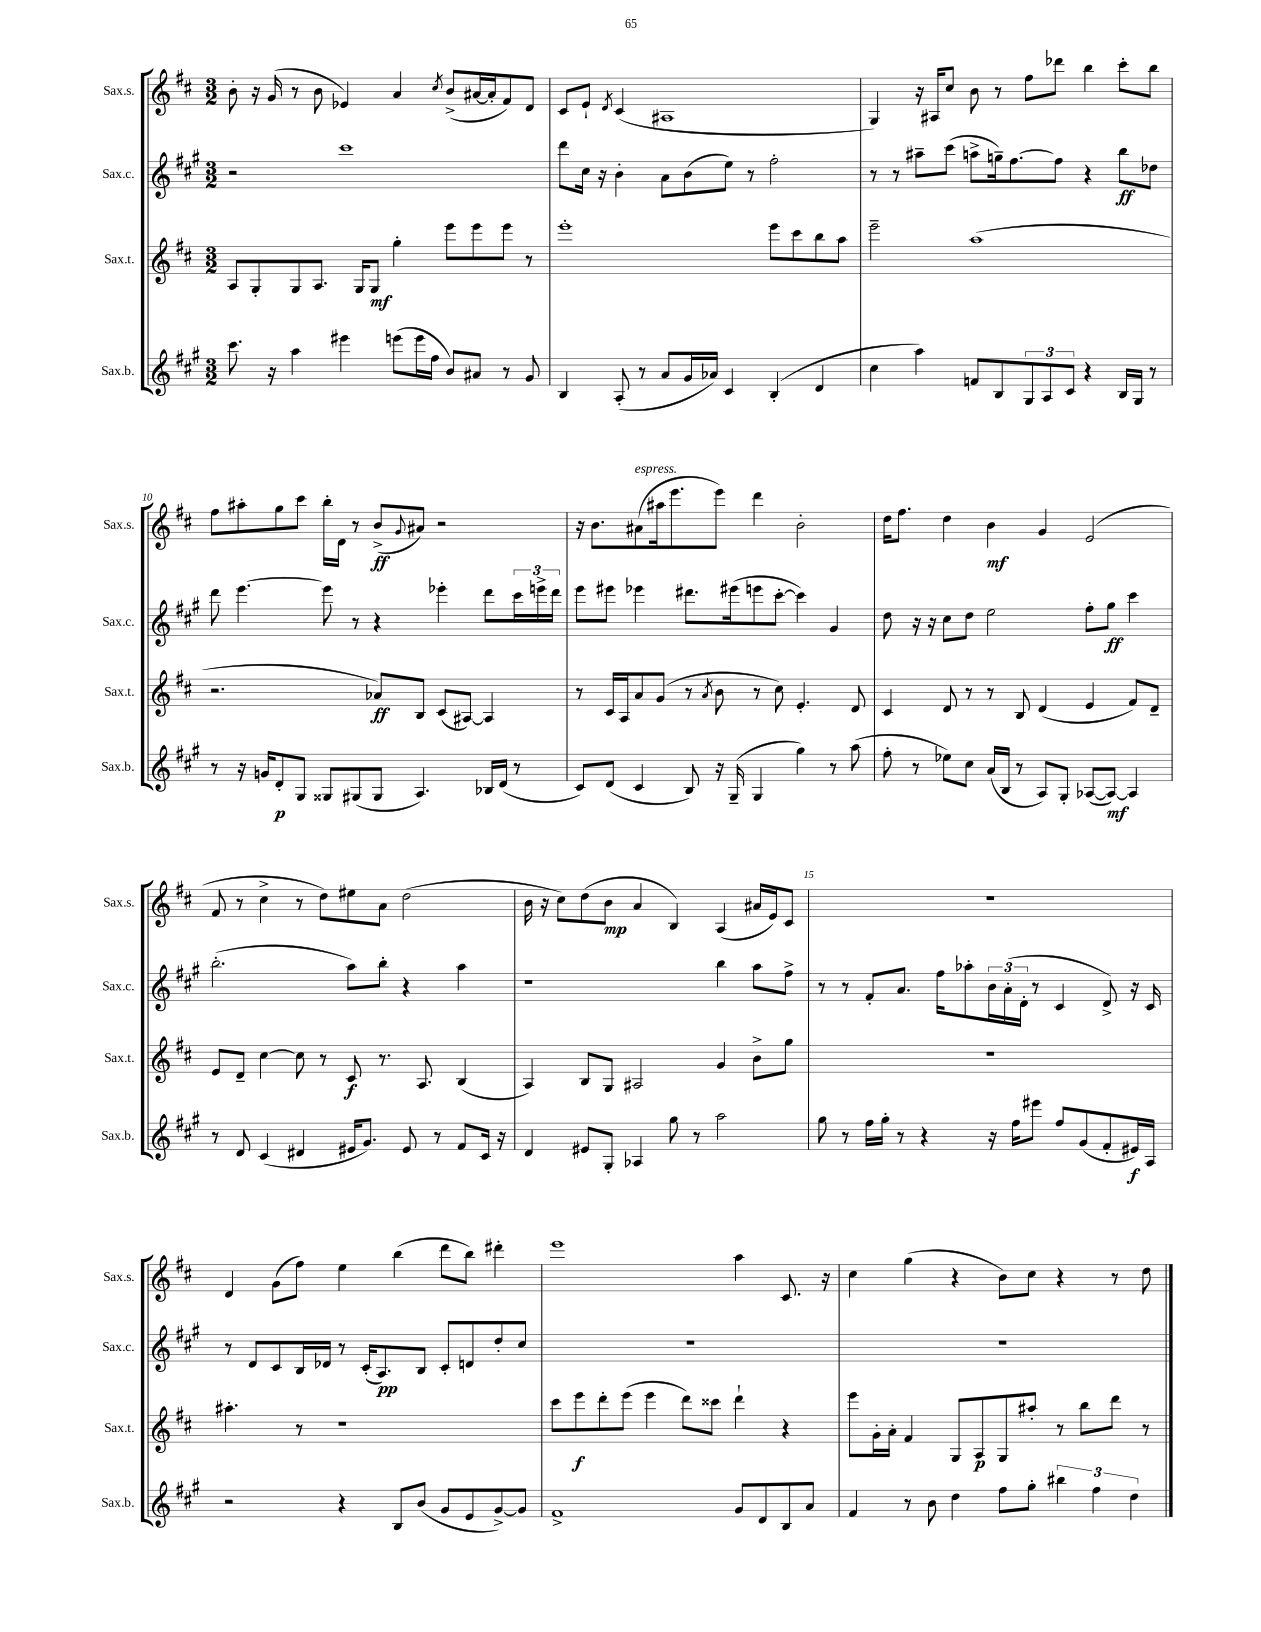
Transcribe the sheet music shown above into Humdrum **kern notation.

**kern	**kern	**kern	**kern
*staff4	*staff3	*staff2	*staff1
*clefG2	*clefG2	*clefG2	*clefG2
*k[f#c#g#]	*k[f#c#]	*k[f#c#g#]	*k[f#c#]
*M3/2	*M3/2	*M3/2	*M3/2
8.ccc#\	8A/L	2r	8b'\
.	8G'/	.	16r
16r	.	.	(16g/
4aa\	8G/	.	8r
.	8.A/J	.	8b\
4eee#\	.	1ccc#	4e-/)
.	16G/LK	.	.
.	8G/J	.	.
(8eee\L	4gg'\	.	4a/
16eee\L	.	.	.
16ff#\JJ	.	.	.
.	.	.	8qcc#/
8b/L)	8eee\L	.	(8b^/L
8a#/J	8eee\	.	[16a#/L
.	.	.	16a#'/]J
8r	8eee\J	.	8f#/)
8g#/	8r	.	8d/J
=	=	=	=
4B/	1eee'	8ddd\L	8c#/L
.	.	16cc#\Jk	8e`/J
.	.	16r	.
.	.	.	8qd/
(8A'/	.	4b'\	(4c#/
8r	.	.	.
8a/L	.	8a\L	1A#
16g#/L	.	(8b\	.
16a-/JJ)	.	.	.
4c#/	.	8ee\J)	.
.	.	8r	.
(4B'/	8eee\L	2ff#'\	.
.	8ccc#\	.	.
4d/	8bb\	.	.
.	8aa\J	.	.
=	=	=	=
4cc#\	2eee~\	8r	4G/)
.	.	8r	.
4aa\)	.	8aa#~\L	16r
.	.	.	16A#/LK
.	.	(8ccc#\J	8cc#/J
8f/L	(1aa	8aa^\L	8b\
8B/	.	16gg~\k)	8r
.	.	[8.ff#\	.
12G#/	.	.	8ff#\L
12A/	.	.	.
.	.	8ff#\]J	8ddd-\J
12c#/J	.	.	.
4r	.	4r	4bb\
16B/LL	.	8bb\L	8ccc#'\L
16G#/JJ	.	.	.
8r	.	8dd-\J	8bb\J
=	=	=	=
8r	2.r	8ddd\	8ff#\L
16r	.	[4.eee\	8aa#'\
16g/LK	.	.	.
8d'/	.	.	8gg\
8G#/J	.	.	8ccc#\J
8G##/L	.	8eee\]	16bb'\LL
.	.	.	16d\JJ
(8G#/	.	8r	8r
8G#/J	8a-/L)	4r	(8b^/L
.	.	.	8qqg/
4.A/)	8B/J	.	8a#/J)
.	(8c#/L	4eee-'\	2r
.	[8A#/J)	.	.
16B-/LL	4A#/]	8ddd\L	.
(16d/JJ	.	.	.
8r	.	24ccc#\L	.
.	.	24eee^\	.
.	.	24ddd\JJ	.
=	=	=	=
8c#/L)	8r	8eee\L	16r
.	.	.	8.b\L
(8d/J	16c#/LL	8eee#\J	.
.	16A/J	.	.
4c#/	8a/	4eee-\	(8a#\
.	(8g/J	.	16aa#\k
.	.	.	8.eee\
8B/)	8r	8.ddd#\L	.
.	8qa/	.	.
16r	8b\	.	8eee\J)
(16G#~/	.	(16eee#\k	.
4G#/	8r	8eee\	4ddd\
.	8cc#\)	[8ccc#'\J	.
4gg#\)	4.e'/	4ccc#\])	2b'\
8r	.	4g#/	.
(8aa\	8d/	.	.
=	=	=	=
8ff#'\	4c#/	8dd\	16dd\LK
.	.	.	8.ff#\J
8r	.	16r	.
.	.	16r	.
8ee-\L)	8d/	8cc#\L	4dd\
8cc#\J	8r	8dd\J	.
(16a/LL	8r	2ee\	4b\
16B/JJ	.	.	.
8r	8B/	.	.
8A/L)	(4d/	.	4g/
8G#'/J	.	.	.
([8A-/L	4e/	8ff#'\L	(2e/
8A-/_J)	.	8gg#\J	.
4A-/]	8f#/L)	4ccc#\	.
.	8d~/J	.	.
=	=	=	=
8r	8e/L	(2.bb'\	8f#/
8d/	8d~/J	.	8r
(4c#/	[4cc#\	.	4cc#^\
4d#/	8cc#\]	.	8r
.	8r	.	8dd\L)
16e#/LK	8c#/	8aa\L)	8ee#\
8.g#/J)	.	.	.
.	8.r	8bb'\J	8a\J
8e#/	.	4r	(2dd\
.	8.A/	.	.
8r	.	.	.
8f#/L	(4B/	4aa\	.
16c#/Jk	.	.	.
16r	.	.	.
=	=	=	=
4d/	4A/)	1r	16b\
.	.	.	16r
.	.	.	8cc#\L)
8e#/L	8B/L	.	(8dd\
8G#'/J	8G/J	.	8b\J
4A-/	2A#/	.	4a/
8gg#\	.	.	4B/)
8r	.	.	.
2aa\	4g/	4bb\	(4A/
.	8b^\L	8aa\L	16a#/LL
.	.	.	16e/J)
.	8gg\J	8ff#^\J	8c#/J
=	=	=	=
8gg#\	1.r	8r	1.r
8r	.	8r	.
16ff#\LL	.	8f#'/L	.
16gg#'\JJ	.	.	.
8r	.	8.a/J	.
4r	.	.	.
.	.	16ff#\LK	.
.	.	8aa-'\	.
16r	.	24b\L	.
.	.	(24a'\	.
16ff#\LK	.	.	.
.	.	24d'\JJ	.
8eee#\J	.	8r	.
8ff#/L	.	4c#/	.
(8g#/	.	.	.
8f#'/	.	8d^/)	.
16e#/L)	.	16r	.
16A/JJ	.	16c#/	.
=	=	=	=
2r	4.aa#'\	8r	4d/
.	.	8d/L	.
.	.	8c#/	(8g\L
.	8r	16B/L	8ff#\J)
.	.	16d-/JJ	.
4r	1r	8r	4ee\
.	.	(16c#'/LK	.
.	.	8.A/)	.
8B/L	.	.	(4bb\
(8b/J	.	8B/J	.
8g#/L	.	8c#'/L	8ddd\L
8e/	.	8d/	8bb\J)
[8g#^/)	.	8dd'/	4ddd#'\
8g#/]J	.	8cc#/J	.
=	=	=	=
1f#^	8ccc#\L	1.r	1eee
.	8eee\	.	.
.	8ddd'\	.	.
.	(8eee\J	.	.
.	4eee\	.	.
.	8ddd\L)	.	.
.	8ccc##\J	.	.
8g#/L	4ddd`\	.	4aa\
8d/	.	.	.
8B/	4r	.	8.c#/
8a/J	.	.	.
.	.	.	16r
=	=	=	=
4f#/	8eee\L	1.r	4cc#\
.	16g'\L	.	.
.	16a'\JJ	.	.
8r	4f#/	.	(4gg\
8b\	.	.	.
4dd\	8G/L	.	4r
.	8A/	.	.
8ff#\L	8G/	.	8b\L)
8gg#'\J	8aa#'/J	.	8cc#\J
6bb#\	8r	.	4r
.	8bb\L	.	.
6ff#\	.	.	.
.	8ddd\J	.	8r
6dd\	.	.	.
.	8r	.	8dd\
==	==	==	==
*-	*-	*-	*-
